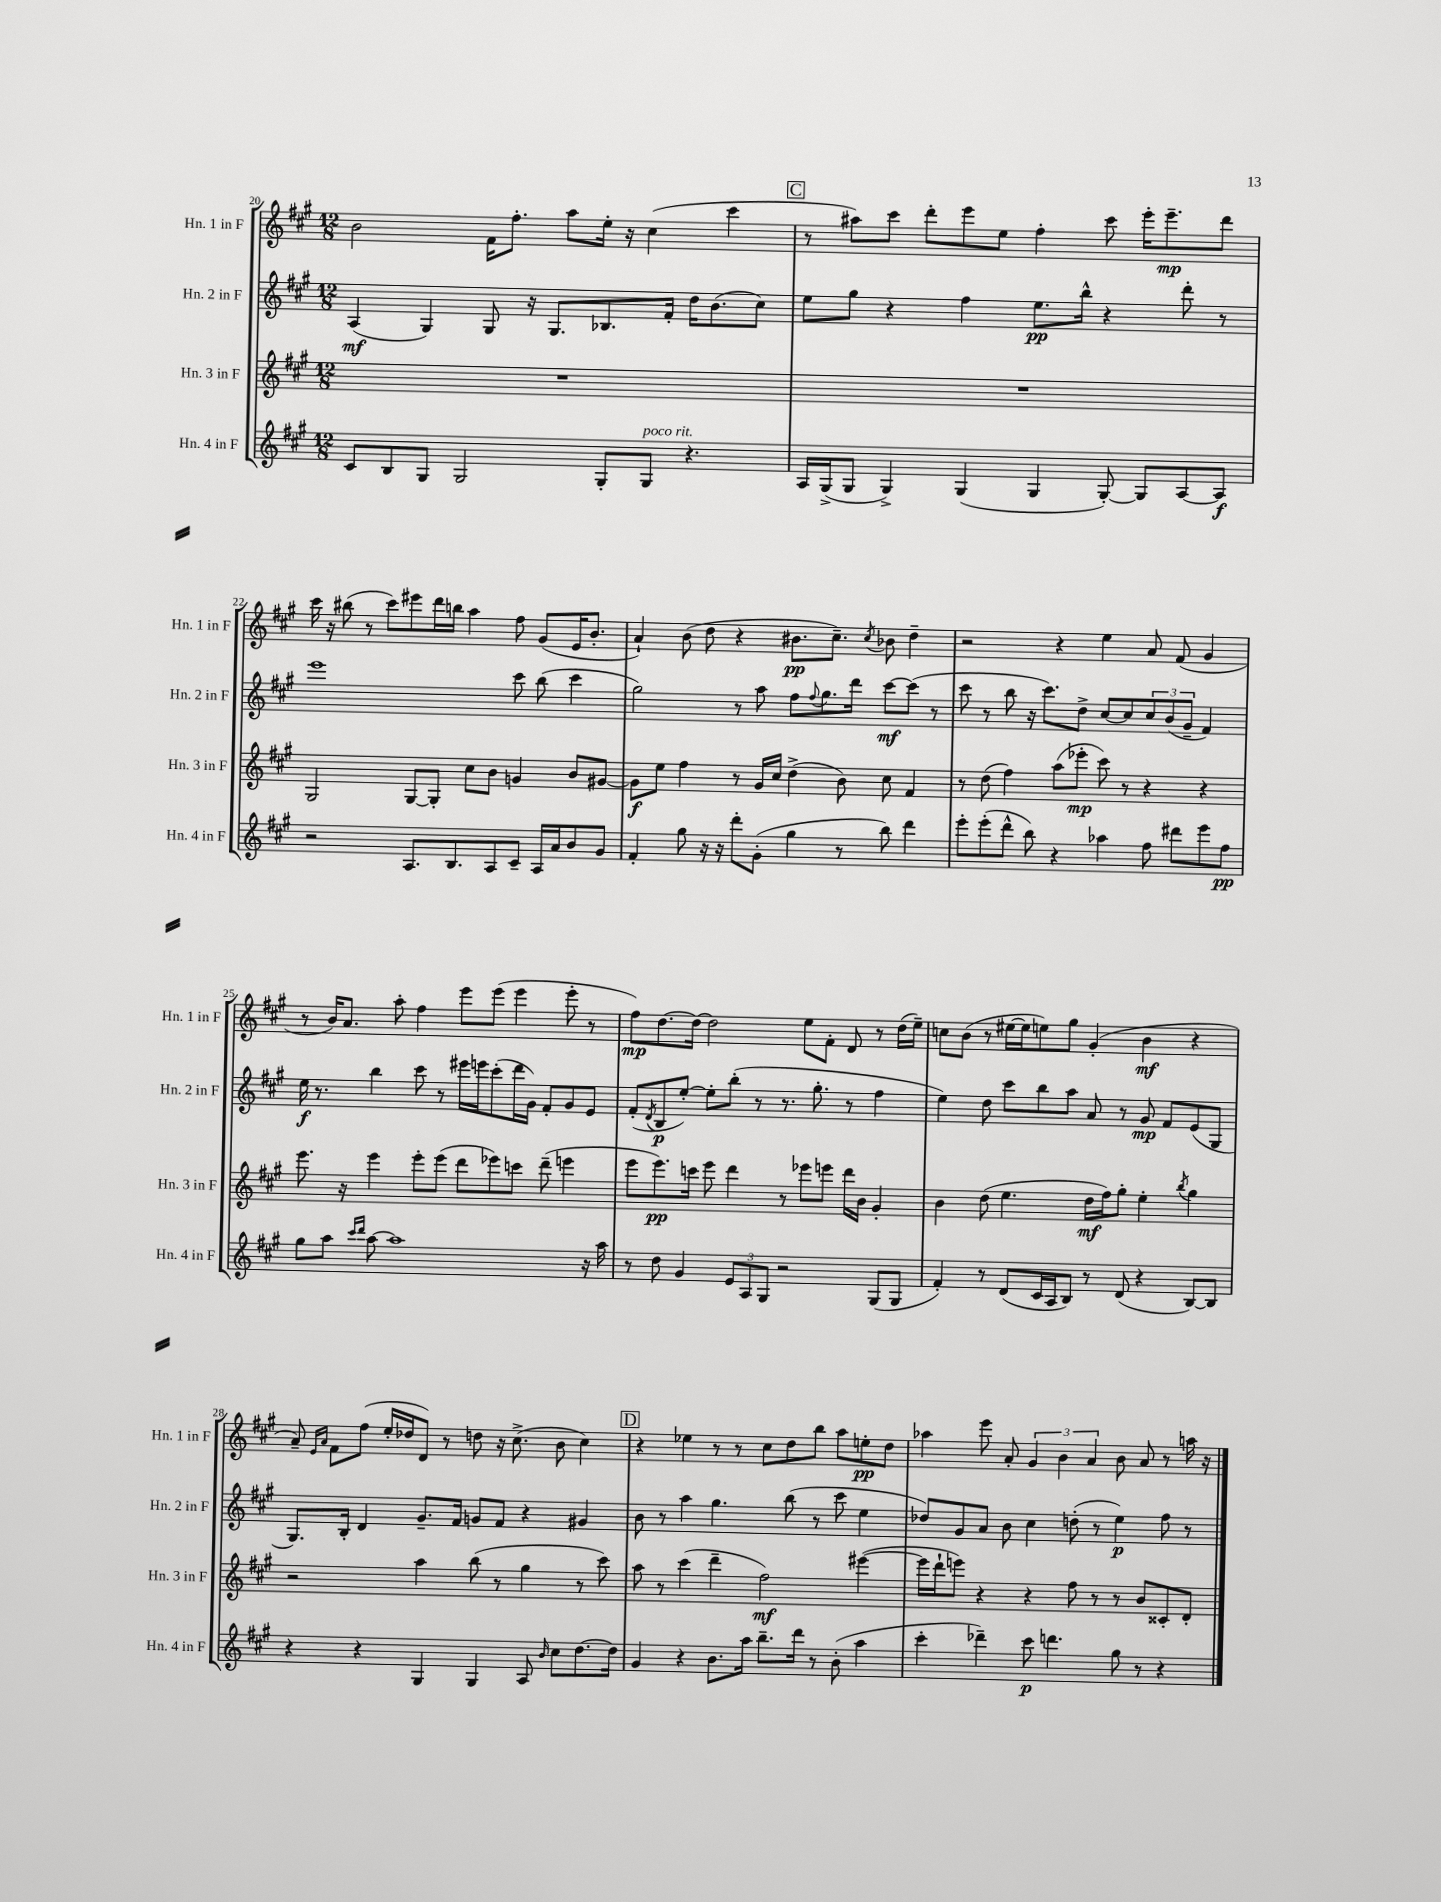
<<
\new StaffGroup <<
\new Staff = "s0" \with { instrumentName = "Hn. 1 in F" shortInstrumentName = "Hn. 1 in F" } {
    \clef treble \key a \major \numericTimeSignature \time 12/8
    b'2 fis'16 fis''8.-. a''8 e''16-. r16 cis''4( cis'''4 |
    \mark \markup { \box "C" } r8 ais''8) cis'''8 d'''8-. e'''8 e''8 fis''4-. cis'''8 e'''16-. e'''8.--\mp d'''8 |
    cis'''16 r16 bis''8( r8 cis'''8) eis'''8 d'''16 b''16 a''4 fis''8 gis'8( e'16 b'8.-. |
    a'4-!) b'8( d''8 r4 bis'8.\pp cis''8.--) \acciaccatura { cis''8 } bes'8 d''4-- |
    r2 r4 e''4 a'8 fis'8( gis'4 |
    r8 b'16) a'8. a''8-. fis''4 e'''8 e'''8( e'''4 e'''8-. r8 |
    fis''8\mp) d''8.~ d''16~ d''2 e''8 fis'8-. d'8 r8 d''16( e''16--) |
    c''8 b'8( r8 eis''16~ eis''16 e''8) gis''8 gis'4-.( b'4\mf r4 |
    a'8--) \grace { e'16 a'16 } fis'8 fis''8( e''16-. des''16 d'8) r8 d''8 r16 cis''8.->( b'8 cis''4) |
    \mark \markup { \box "D" } r4 ees''4 r8 r8 cis''8 d''8 b''8 a''8 e''8-.\pp d''8 |
    aes''4 e'''8 a'8-. \tuplet 3/2 { gis'4 b'4 a'4 } b'8 a'8 r8 a''16 r16 \bar "|." |
}
\new Staff = "s1" \with { instrumentName = "Hn. 2 in F" shortInstrumentName = "Hn. 2 in F" } {
    \clef treble \key a \major \numericTimeSignature \time 12/8
    a4\mf( gis4) gis8 r16 gis8. bes8. fis'16-. d''16 b'8.( cis''8) |
    \mark \markup { \box "C" } e''8 gis''8 r4 fis''4 e''8.\pp b''16-^ r4 d'''8-. r8 |
    e'''1 cis'''8 b''8( cis'''4 |
    gis''2) r8 a''8 fis''8 \appoggiatura { fis''8 } gis''8. d'''16 cis'''8~\mf cis'''8( r8 |
    cis'''8 r8 b''8 r16 cis'''8.) d''8-> cis''8~ cis''8 \tuplet 3/2 { cis''8 b'8( gis'8-- } fis'4) |
    e''16\f r8. b''4 cis'''8 r8 eis'''16 e'''16 cis'''8-.( d'''16 gis'16) fis'8-. gis'8 e'8 |
    fis'8-.( \acciaccatura { d'8 } b8\p e''8~-.) e''8-. b''8-.( r8 r8. gis''8.-. r8 fis''4 |
    e''4) d''8 cis'''8 b''8 a''8 a'8 r8 gis'8\mp fis'8 e'8( gis8 |
    gis8.) b16-. d'4 gis'8.-- fis'16 g'8 fis'8 r4 gis'4 |
    \mark \markup { \box "D" } b'8 r8 a''4 gis''4. b''8( r8 cis'''8 e''4 |
    des''8) gis'8 a'8 b'8 cis''4 d''8-.( r8 e''4\p) fis''8 r8 \bar "|." |
}
\new Staff = "s2" \with { instrumentName = "Hn. 3 in F" shortInstrumentName = "Hn. 3 in F" } {
    \clef treble \key a \major \numericTimeSignature \time 12/8
    R1. |
    \mark \markup { \box "C" } R1. |
    gis2 gis8~ gis8-. cis''8 b'8 g'4 b'8 gis'8~ |
    gis'8\f e''8 fis''4 r8 gis'16 cis''16 d''4->( b'8) cis''8 fis'4 |
    r8 d''8( fis''4) a''8( ees'''8-.\mp cis'''8) r8 r4 r4 |
    e'''8. r16 e'''4 e'''8-. e'''8( d'''8 ees'''8) c'''8 d'''8--( e'''4 |
    e'''8 e'''8.\pp) c'''16 e'''8 d'''4 r8 ees'''8 e'''8 d'''16 b'16 gis'4-. |
    b'4 d''8( e''4. d''16\mf fis''16) gis''8-. e''4-. \acciaccatura { b''8 } gis''4 |
    r2 a''4 b''8( r8 gis''4 r8 cis'''8) |
    \mark \markup { \box "D" } a''8 r8 cis'''4( d'''4-- fis''2\mf) eis'''4~( |
    eis'''16 d'''16-! e'''8) r4 r4 fis''8 r8 r8 b'8 cisis'8-. d'8-. \bar "|." |
}
\new Staff = "s3" \with { instrumentName = "Hn. 4 in F" shortInstrumentName = "Hn. 4 in F" } {
    \clef treble \key a \major \numericTimeSignature \time 12/8
    cis'8 b8 gis8 gis2 gis8-. gis8^\markup { \italic "poco rit." } r4. |
    \mark \markup { \box "C" } a16 gis16->( gis8 gis4->) gis4( gis4 gis8~-.) gis8 a8~ a8\f |
    r2 a8. b8. a8 cis'8-- a16 a'16 b'8 gis'8 |
    fis'4-. gis''8 r16 r16 d'''8-. gis'8-.( gis''4 r8 b''8) d'''4 |
    e'''8-. e'''8-.( d'''8-^ b''8) r4 aes''4 fis''8 dis'''8 e'''8 fis''8\pp |
    gis''8 a''8 \grace { cis'''16 d'''16 } a''8~ a''1 r16 a''16 |
    r8 d''8 gis'4 \tuplet 3/2 { e'8 a8 gis8 } r2 gis8( gis8 |
    fis'4-.) r8 d'8( cis'16 a16 b8) r8 d'8( r4 b8~) b8 |
    r4 r4 gis4 gis4 a8 \grace { b'16 } cis''8 d''8.~ d''16 |
    \mark \markup { \box "D" } gis'4 r4 b'8. a''16 b''8.-- d'''16 r8 b'8-.( a''4 |
    cis'''4-. des'''4--) cis'''8\p d'''4. gis''8 r8 r4 \bar "|." |
}
>>
>>
\layout { \context { \Score currentBarNumber = #20 } }
